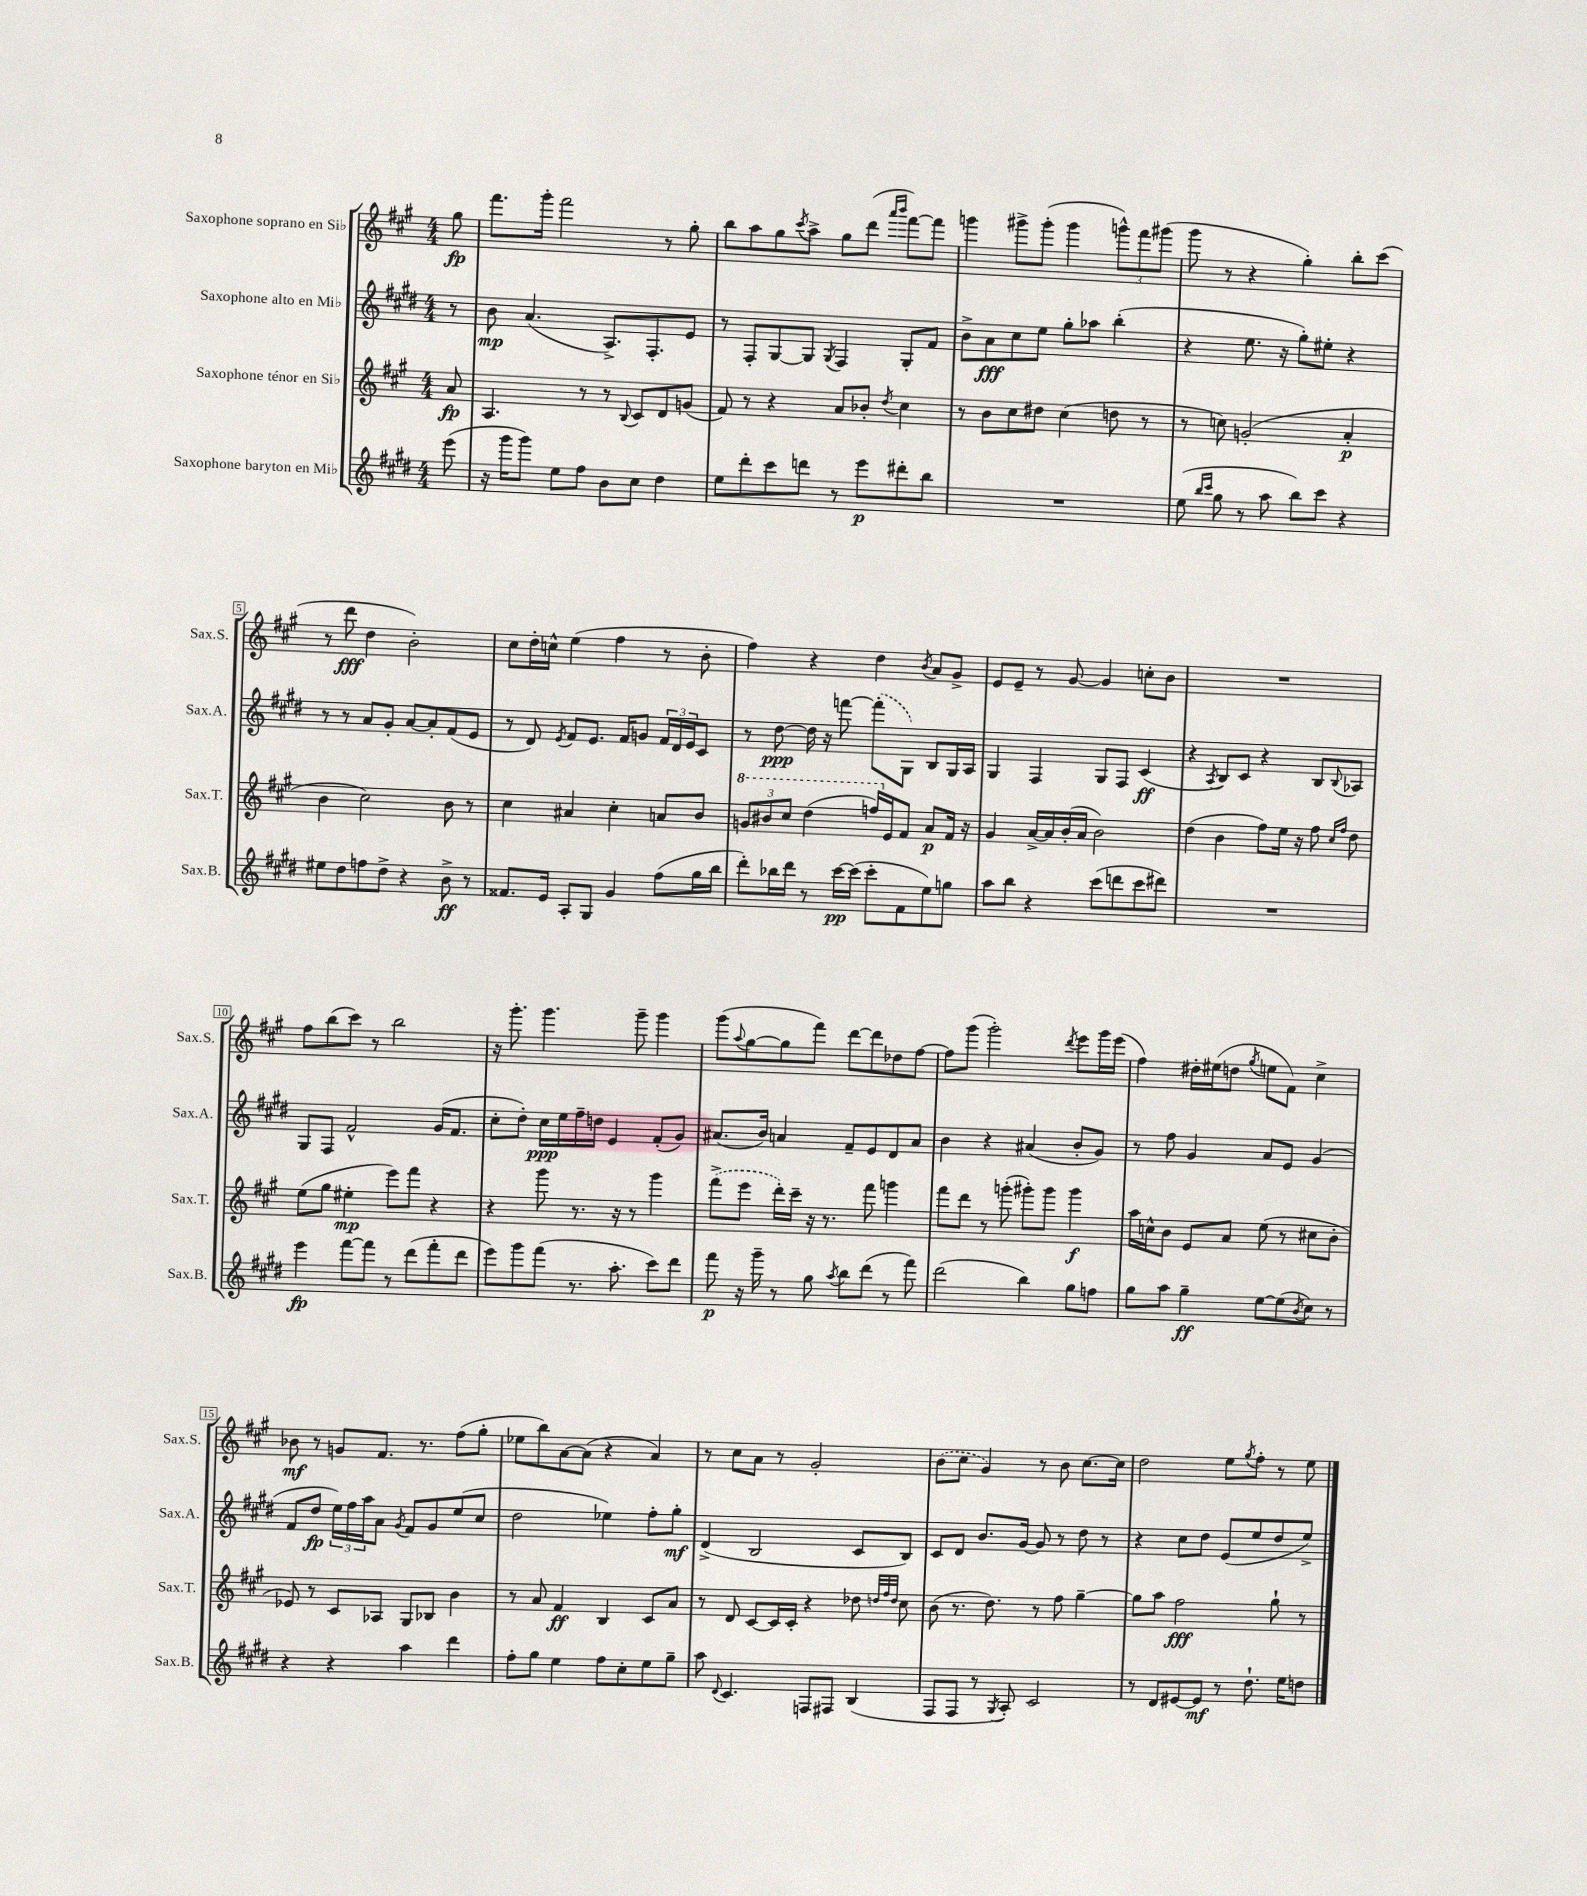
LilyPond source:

<<
\new StaffGroup <<
\new Staff = "s0" \with { instrumentName = "Saxophone soprano en Sib" shortInstrumentName = "Sax.S." } {
    \clef treble \key a \major \numericTimeSignature \time 4/4 \partial 8
    gis''8\fp |
    fis'''8. gis'''16-. fis'''2 r8 gis''8-. |
    b''8 a''8 gis''8 \acciaccatura { cis'''8 } a''8-> gis''8 d'''8( \grace { a'''16 b'''16 } fis'''8~) fis'''8 |
    g'''4 gis'''8-> gis'''8-.( gis'''4 \tuplet 3/2 { g'''8-^) fis'''8 gis'''8( } |
    gis'''8 r8 r4 gis''4-.) b''8-. cis'''8( |
    r8 d'''8\fff d''4 b'2-.) |
    cis''8 d''16-. c''16-^ e''4( fis''4 r8 b'8-. |
    fis''4) r4 d''4 \acciaccatura { b'8 } a'8 gis'8-> |
    e'8 e'8-- r8 gis'8~ gis'4 c''8-. b'8 |
    R1 |
    fis''8 b''8( cis'''8) r8 b''2 |
    r16 gis'''8.-. gis'''4. gis'''8-- gis'''4 |
    gis'''8( \appoggiatura { a''8 } gis''8~ gis''8 fis'''8) d'''8~ d'''8 des''8 fis''8~ |
    fis''8 gis'''8( gis'''2-.) \acciaccatura { d'''8 } e'''8 gis'''16 e'''16( |
    fis''4) dis''16-. eis''16( d''8 \acciaccatura { gis''8 } e''8 fis'8) cis''4-> |
    bes'8\mf r8 g'8 fis'8. r8. fis''8( gis''8-. |
    ees''8 b''8) a'8~ a'8( r4 a'4) |
    r8 cis''8 a'8 r8 gis'2-. |
    \once \slurDashed b'8( cis''8 gis'4) r8 b'8 cis''8.~ cis''16 |
    d''2 e''8 \acciaccatura { gis''8 } fis''8-. r8 e''8 \bar "|." |
}
\new Staff = "s1" \with { instrumentName = "Saxophone alto en Mib" shortInstrumentName = "Sax.A." } {
    \clef treble \key e \major \numericTimeSignature \time 4/4 \partial 8
    r8 |
    b'8\mp a'4.( a8.->) fis8.-. e'8 |
    r8 fis8-. gis8~ gis8 \acciaccatura { gis8 } fis4 gis8-. fis'8 |
    b'8-> a'8\fff cis''8 e''8 gis''8-. aes''8 b''4-.( |
    r4 e''8. r16 gis''8-.) eis''8-. r4 |
    r8 r8 a'8 gis'8-. a'8~ a'8-. fis'8( e'8 |
    r8 dis'8) \acciaccatura { e'8 } fis'8 e'8. fis'16 g'8 \tuplet 3/2 { fis'16 dis'16 e'16 } cis'8 |
    r8 dis''8~\ppp dis''16 r16 f'''8~ \once \slurDashed f'''8-.( gis8) b8 gis16 a16 |
    gis4 fis4 gis8 fis8 cis'4\ff( |
    r4 \acciaccatura { a8 } b8) cis'8 r4 b8 \appoggiatura { b8 } aes8 |
    gis8 fis8 fis'2-^ gis'16( fis'8. |
    cis''8-. dis''8-.) cis''16\ppp e''16 fis''16-- d''16 e'4 fis'8-.( gis'8) |
    ais'8.( b'16) a'4 fis'8-- e'8 dis'8 a'8 |
    b'4 r4 ais'4( b'8-. gis'8) |
    r8 fis''8 gis'4 a'8 e'8 gis'4( |
    fis'8 dis''8\fp \tuplet 3/2 { e''16) fis''16 a''16 } a'8 \acciaccatura { gis'8 } fis'8 gis'8 e''8( cis''8 |
    dis''2 ees''4) fis''8-. gis''8-.\mf |
    dis'4->( b2 cis'8 b8) |
    cis'8 dis'8 b'8. gis'16~ gis'8 r8 dis''8 r8 |
    r4 cis''8 dis''8 e'8( e''8 dis''8 e''8->) \bar "|." |
}
\new Staff = "s2" \with { instrumentName = "Saxophone ténor en Sib" shortInstrumentName = "Sax.T." } {
    \clef treble \key a \major \numericTimeSignature \time 4/4 \partial 8
    a'8\fp |
    a4. r8 r8 \appoggiatura { b8 } cis'8 d'8 g'8( |
    fis'8) r8 r4 a'8 bes'8-. \acciaccatura { d''8 } cis''4 |
    r8 b'8 cis''8 dis''8 cis''4( d''8 r8 |
    r8 c''8) g'2-.( a'4-.\p |
    b'4 cis''2) b'8 r8 |
    cis''4 ais'4 cis''4-. a'8 b'8 |
    \tuplet 3/2 { \ottava #1 g''8 bis''8 cis'''8 } d'''4( f'''16) \ottava #0 e'16 fis'8 a'8\p fis'16 r16 |
    gis'4 a'16~-> a'16 b'16-.( a'16 b'2) |
    d''4( b'4 fis''8) e''16 r16 fis''8 \grace { cis''16 fis''16 } d''8 |
    e''8( gis''8 eis''4-.\mp e'''8) fis'''8 r4 |
    r4 gis'''8 r8. r16 r8 gis'''4 |
    \once \slurDashed fis'''8->( e'''8 d'''16-.) cis'''16-- r16 r8. fis'''8 g'''4 |
    fis'''8 d'''8 r8 g'''8-.( gis'''8-.) gis'''8 gis'''4\f |
    a''16 c''16-^ b'8 e'8 a'8 e''8( r8 cis''8 b'8-. |
    ees'8) r8 cis'8 aes8 gis8 bes8 b'4 |
    r8 a'8 fis'4\ff b4 cis'8 a'8 |
    r8 d'8 cis'8~ cis'16 cis'16-. r4 des''8 \grace { d''32 fis''32 d''32 } cis''8 |
    b'8( r8. d''8.) r8 fis''8 gis''4~-- |
    gis''8 a''8 fis''2\fff gis''8-! r8 \bar "|." |
}
\new Staff = "s3" \with { instrumentName = "Saxophone baryton en Mib" shortInstrumentName = "Sax.B." } {
    \clef treble \key e \major \numericTimeSignature \time 4/4 \partial 8
    e'''8( |
    r16 gis'''16 gis'''8) e''8 fis''8 b'8 cis''8 dis''4 |
    e''8 dis'''8-. cis'''8 d'''8 r8 e'''8\p dis'''8-. b''8 |
    R1 |
    e''8( \grace { b''16 cis'''16 } gis''8 r8 a''8 b''8) cis'''8 r4 |
    eis''8 dis''8 f''8 dis''8-> r4 b'8->\ff r8 |
    fisis'8. e'16 a8-. gis8 gis'4 fis''8( gis''16 b''16 |
    dis'''8-.) bes''16 dis'''16 r8 cis'''16~\pp cis'''16( cis'''8-. fis'8 e''8) g''8 |
    a''8 b''8 r4 cis'''8( d'''8 cis'''8 dis'''8) |
    R1 |
    e'''4\fp fis'''8~ fis'''8 r8 dis'''8( fis'''8-. dis'''8 |
    e'''8) gis'''8 fis'''8( r8. a''8.-. cis'''8) dis'''8 |
    fis'''8\p r16 gis'''16-- r8 gis''8 \acciaccatura { a''8 } b''8 dis'''8( r8 fis'''8) |
    dis'''2( b''4) gis''8 f''8 |
    gis''8 a''8 gis''4--\ff e''8~ e''8( \acciaccatura { b'8 } cis''8) r8 |
    r4 r4 a''4 dis'''4 |
    fis''8-. gis''8 e''4 fis''8 cis''8-. e''8 gis''8-- |
    a''8 \appoggiatura { dis'8 } cis'4. f8 fis8 b4( |
    fis8 fis8 r8 \acciaccatura { gis8 } a8-.) cis'2 |
    r8 dis'8 eis'8~ eis'8\mf r8 dis''8.-! e''16 d''8 \bar "|." |
}
>>
>>
\layout { \context { \Score \override BarNumber.stencil = #(make-stencil-boxer 0.1 0.3 ly:text-interface::print) } }
